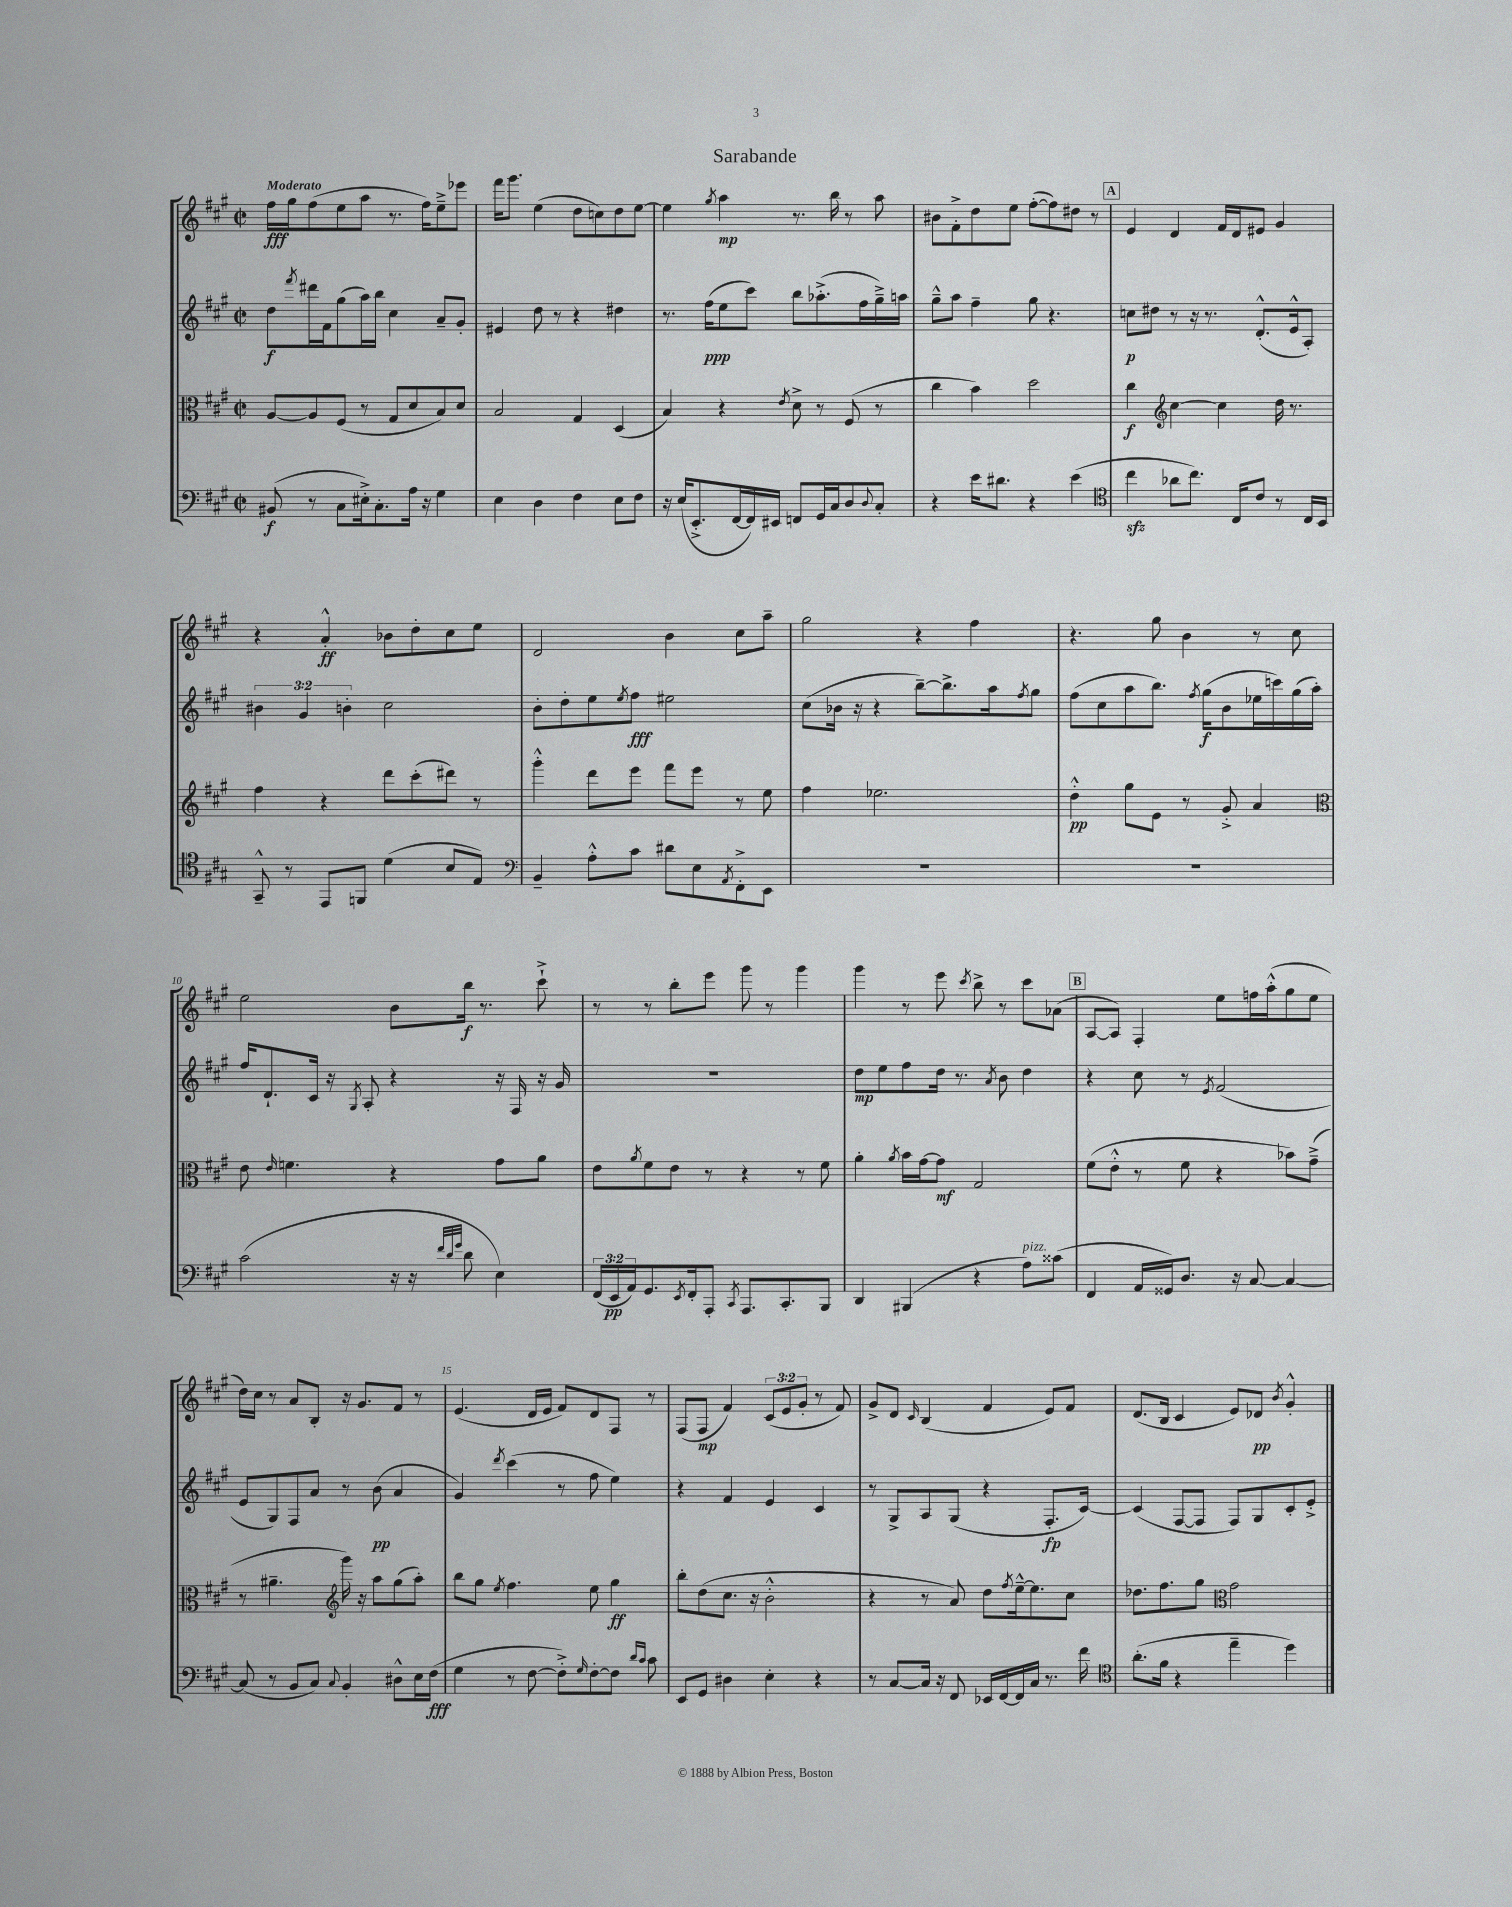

**kern	**dynam	**kern	**dynam	**kern	**dynam	**kern	**dynam
*part4	*part4	*part3	*part3	*part2	*part2	*part1	*part1
*staff4	*staff4	*staff3	*staff3	*staff2	*staff2	*staff1	*staff1
*clefF4	*	*clefC3	*	*clefG2	*	*clefG2	*
*k[f#c#g#]	*	*k[f#c#g#]	*	*k[f#c#g#]	*	*k[f#c#g#]	*
*M2/2	*	*M2/2	*	*M2/2	*	*M2/2	*
*met(c|)	*	*met(c|)	*	*met(c|)	*	*met(c|)	*
=1	=1	=1	=1	=1	=1	=1	=1
!	!	!	!	!	!	!LO:TX:a:B:t=Moderato	!
(8BB#X/	f	[8A/L	.	8dd\L	f	16ff#\LL	fff
.	.	.	.	.	.	16gg#\J	.
.	.	.	.	8qfff#/	.	.	.
8r	.	8A/]	.	16ddd#X\L	.	(8ff#\	.
.	.	.	.	16f#\J	.	.	.
8C#\L	.	(8F#/J	.	(8gg#\	.	8ee\	.
16E#X'^\k)	.	8r	.	16aa\L)	.	8aa\J	.
8.C#'\	.	.	.	16bb\JJ	.	.	.
.	.	8G#/L	.	4cc#\	.	8.r	.
16A\Jk	.	8d/	.	.	.	.	.
16r	.	.	.	.	.	16ff#\KL)	.
4G#\	.	8B/)	.	8a~/L	.	8ee~^\	.
.	.	8d/J	.	8g#'/J	.	8eee-X\J	.
=2	=2	=2	=2	=2	=2	=2	=2
4E\	.	2B/	.	4e#X/	.	16fff#\KL	.
.	.	.	.	.	.	8.ggg#\J	.
4D\	.	.	.	8dd\	.	(4ee\	.
.	.	.	.	8r	.	.	.
4F#\	.	4G#/	.	4r	.	8dd\L	.
.	.	.	.	.	.	8ccn\)	.
8E\L	.	(4D/	.	4dd#X\	.	8dd\	.
8F#\J	.	.	.	.	.	[8ee\J	.
=3	=3	=3	=3	=3	=3	=3	=3
16r	.	4B/)	.	8.r	.	4ee\]	.
(16E/KL	.	.	.	.	.	.	.
8.EE'^/	.	.	.	.	.	.	.
.	.	.	.	(16ff#\KL	ppp	.	.
.	.	.	.	.	.	8qgg#/	.
.	.	4r	.	8ee\	.	4aa\	mp
[16FF#/L	.	.	.	.	.	.	.
16FF#/])	.	.	.	8ccc#\J)	.	.	.
16EE#X/JJ	.	.	.	.	.	.	.
.	.	8qe/	.	.	.	.	.
8FFn/L	.	8d^\	.	8bb\L	.	8.r	.
16GG#/L	.	8r	.	(8.aa-X'^\	.	.	.
16C#/J	.	.	.	.	.	16bb\	.
8D/	.	(8F#/	.	.	.	8r	.
.	.	.	.	16ff#\L	.	.	.
8qqD/	.	.	.	.	.	.	.
8C#'/J	.	8r	.	16gg#~^\)	.	8aa\	.
.	.	.	.	16aan\JJ	.	.	.
=4	=4	=4	=4	=4	=4	=4	=4
4r	.	4cc#\	.	8gg#~^^\L	.	8b#X\L	.
.	.	.	.	8aa\J	.	8f#'^\	.
16e\KL	.	4b\)	.	4ff#~\	.	8dd\	.
8.d#X\J	.	.	.	.	.	.	.
.	.	.	.	.	.	8ee\J	.
4r	.	2dd\	.	8gg#\	.	([8ff#'\L	.
.	.	.	.	4.r	.	8ff#\])	.
(4e\	.	.	.	.	.	8dd#X\J	.
.	.	.	.	.	.	8r	.
!!LO:REH:place=s1:t=A
=5	=5	=5	=5	=5	=5	=5	=5
*clefC4	*	*	*	*	*	*	*
4cc#zz\	.	4cc#\	f	8ccn\L	p	4e/	.
.	.	.	.	8dd#X\J	.	.	.
*	*	*clefG2	*	*	*	*	*
8a-X\L	.	[4cc#\	.	8r	.	4d/	.
8.cc#\J)	.	.	.	16r	.	.	.
.	.	.	.	8.r	.	.	.
.	.	4cc#\]	.	.	.	16f#/LL	.
16C#/KL	.	.	.	.	.	16d/J	.
8c#/J	.	.	.	(8.d'^^/L	.	8e#X/J	.
8r	.	16dd\	.	.	.	4g#/	.
.	.	8.r	.	16e^^/k	.	.	.
16C#/LL	.	.	.	8A'/J)	.	.	.
16BB/JJ	.	.	.	.	.	.	.
!!LO:LB:g=z
=6	=6	=6	=6	=6	=6	=6	=6
8GG#~^^/	.	4ff#\	.	6b#X\	.	4r	.
8r	.	.	.	.	.	.	.
.	.	.	.	6g#/	.	.	.
8EE/L	.	4r	.	.	.	4a'^^/	ff
.	.	.	.	6bn'\	.	.	.
8FFn/J	.	.	.	.	.	.	.
(4d\	.	8ddd\L	.	2cc#\	.	8b-X\L	.
.	.	(8ccc#'\	.	.	.	8dd'\	.
8B/L	.	8ddd#X\J)	.	.	.	8cc#\	.
8E/J)	.	8r	.	.	.	8ee\J	.
=7	=7	=7	=7	=7	=7	=7	=7
*clefF4	*	*	*	*	*	*	*
4BB~/	.	4ggg#'^^\	.	8b'\L	.	2d/	.
.	.	.	.	8dd'\	.	.	.
8A'^^\L	.	8ddd\L	.	8ee\	.	.	.
.	.	.	.	8qee/	.	.	.
8c#\J	.	8eee\J	.	8ff#\J	fff	.	.
8d#X\L	.	8fff#\L	.	2ee#X\	.	4b\	.
8E\	.	8eee\J	.	.	.	.	.
8qAA/	.	.	.	.	.	.	.
8FF#'^\	.	8r	.	.	.	8cc#\L	.
8EE\J	.	8ee\	.	.	.	8aa~\J	.
=8	=8	=8	=8	=8	=8	=8	=8
1r	.	4ff#\	.	(8cc#\L	.	2gg#\	.
.	.	.	.	16b-X\Jk	.	.	.
.	.	.	.	16r	.	.	.
.	.	2.ee-X\	.	4r	.	.	.
.	.	.	.	[8bb~\L)	.	4r	.
.	.	.	.	8.bb^\]	.	.	.
.	.	.	.	.	.	4ff#\	.
.	.	.	.	16aa\k	.	.	.
.	.	.	.	8qff#/	.	.	.
.	.	.	.	8gg#\J	.	.	.
=9	=9	=9	=9	=9	=9	=9	=9
1r	.	4dd'^^\	pp	(8ff#\L	.	4.r	.
.	.	.	.	8cc#\	.	.	.
.	.	8gg#\L	.	8aa\	.	.	.
.	.	8e\J	.	8.bb\J)	.	8gg#\	.
.	.	8r	.	.	.	4b\	.
.	.	.	.	8qff#/	.	.	.
.	.	.	.	(16gg#\KL	f	.	.
.	.	8g#'^/	.	8b\	.	.	.
.	.	4a/	.	16ee-X\L	.	8r	.
.	.	.	.	16cccn\)	.	.	.
.	.	.	.	(16gg#\	.	8cc#\	.
.	.	.	.	16aa'\JJ)	.	.	.
!!LO:LB:g=z
=10	=10	=10	=10	=10	=10	=10	=10
*	*	*clefC3	*	*	*	*	*
(2c#\	.	8e\	.	16ff#/KL	.	2ee\	.
.	.	.	.	8.d`/	.	.	.
.	.	16qqe/	.	.	.	.	.
.	.	4.fn\	.	.	.	.	.
.	.	.	.	16c#/Jk	.	.	.
.	.	.	.	16r	.	.	.
.	.	.	.	8qG#/	.	.	.
.	.	.	.	8A'/	.	.	.
16r	.	4r	.	4r	.	8b\L	.
16r	.	.	.	.	.	.	.
32qqf#/LLL	.	.	.	.	.	.	.
32qqd/	.	.	.	.	.	.	.
32qqg#/JJJ	.	.	.	.	.	.	.
8d\	.	.	.	.	.	16bb\Jk	f
.	.	.	.	.	.	8.r	.
4E\)	.	8g#\L	.	16r	.	.	.
.	.	.	.	16F#/	.	.	.
.	.	8a\J	.	16r	.	8ccc#`^\	.
.	.	.	.	16g#/	.	.	.
=11	=11	=11	=11	=11	=11	=11	=11
(24FF#/LL	.	8e\L	.	1r	.	8r	.
24EE/	pp	.	.	.	.	.	.
24AA/J)	.	.	.	.	.	.	.
.	.	8qa/	.	.	.	.	.
8.GG#/	.	8f#\	.	.	.	8r	.
.	.	8e\J	.	.	.	8bb'\L	.
8qEE/	.	.	.	.	.	.	.
16FF#'/k	.	.	.	.	.	.	.
8AAA'/J	.	8r	.	.	.	8eee\J	.
8qCC#/	.	.	.	.	.	.	.
8.AAA/L	.	4r	.	.	.	8ggg#\	.
.	.	.	.	.	.	8r	.
8.CC#'/	.	.	.	.	.	.	.
.	.	8r	.	.	.	4ggg#\	.
8BBB/J	.	8f#\	.	.	.	.	.
=12	=12	=12	=12	=12	=12	=12	=12
4DD/	.	4a'\	.	8dd\L	mp	4ggg#\	.
.	.	.	.	8ee\	.	.	.
.	.	8qa/	.	.	.	.	.
(4BBB#X/	.	16b\LL	.	8ff#\	.	8r	.
.	.	[16g#\J	.	.	.	.	.
.	.	8g#\J]	mf	16dd\Jk	.	8eee\	.
.	.	.	.	8.r	.	.	.
.	.	.	.	.	.	8qccc#/	.
4r	.	2G#/	.	.	.	8bb^\	.
.	.	.	.	8qa/	.	.	.
.	.	.	.	8b\	.	8r	.
!LO:TX:a:i:t=pizz.	!	!	!	!	!	!	!
8A\L)	.	.	.	4dd\	.	8ccc#\L	.
(8c##X\J	.	.	.	.	.	(8a-X\J	.
!!LO:REH:place=s1:t=B
=13	=13	=13	=13	=13	=13	=13	=13
4FF#/	.	(8f#\L	.	4r	.	[8A/L	.
.	.	8e'^^\J	.	.	.	8A/J])	.
16AA/LL	.	8r	.	8cc#\	.	4F#'/	.
16GG##X/J)	.	.	.	.	.	.	.
8.D/J	.	8f#\	.	8r	.	.	.
.	.	.	.	8qe/	.	.	.
.	.	4r	.	(2f#/	.	8ee\L	.
16r	.	.	.	.	.	.	.
[8C#/	.	.	.	.	.	16ffn\L	.
.	.	.	.	.	.	(16aa'^^\J	.
4C#/_	.	8b-X\L)	.	.	.	8gg#\	.
.	.	(8g#~^\J	.	.	.	8ee\J	.
!!LO:LB:g=z
=14	=14	=14	=14	=14	=14	=14	=14
(8C#/]	.	8r	.	8e/L	.	16dd\LL)	.
.	.	.	.	.	.	16cc#\JJ	.
8r	.	4.a#X~\	.	8G#/)	.	8r	.
8BB/L	.	.	.	8F#/	.	8a/L	.
8C#/J)	.	.	.	8a/J	.	8B'/J	.
8qqC#/	.	.	.	.	.	.	.
*	*	*clefG2	*	*	*	*	*
4BB'/	.	16ggg#\)	.	8r	.	16r	.
.	.	16r	.	.	.	8.g#/L	.
.	.	8aa\L	.	(8b\	pp	.	.
8D#X^^\L	.	(8gg#\	.	4a/	.	8f#/J	.
16E\L	.	8aa'\J)	.	.	.	8r	.
(16F#\JJ	fff	.	.	.	.	.	.
=15	=15	=15	=15	=15	=15	=15	=15
4G#\	.	8bb\L	.	4g#/)	.	(4.e/	.
.	.	8gg#\J	.	.	.	.	.
.	.	8qee/	.	8qddd/	.	.	.
8r	.	4.ff#\	.	(4ccc#\	.	.	.
[8F#\	.	.	.	.	.	16d/LL	.
.	.	.	.	.	.	16e/JJ	.
8F#'^\L])	.	.	.	8r	.	8f#/L)	.
16qqG#/	.	.	.	.	.	.	.
[8F#'\	.	8ee\	.	8ff#\	.	8d/	.
8F#\J]	.	4gg#\	ff	4ee\)	.	8F#/J	.
16qqd/LL	.	.	.	.	.	.	.
16qqc#/JJ	.	.	.	.	.	.	.
8c#\	.	.	.	.	.	8r	.
=16	=16	=16	=16	=16	=16	=16	=16
8EE/L	.	8bb'\L	.	4r	.	(8F#/L	.
8GG#/J	.	(8dd\	.	.	.	8F#/J	mp
4D#X\	.	8.cc#\J	.	4f#/	.	4f#/)	.
.	.	16r	.	.	.	.	.
4E'\	.	2b'^^\	.	4e/	.	(12c#/L	.
.	.	.	.	.	.	12e/	.
.	.	.	.	.	.	12g#'/J	.
4r	.	.	.	4c#/	.	8r	.
.	.	.	.	.	.	8f#/)	.
=17	=17	=17	=17	=17	=17	=17	=17
8r	.	4r	.	8r	.	8g#^/L	.
[8C#/L	.	.	.	8G#^/L	.	8d/J	.
.	.	.	.	.	.	16qqc#/	.
16C#/Jk]	.	8r	.	8A/	.	(4B/	.
16r	.	.	.	.	.	.	.
8FF#/	.	8a/)	.	(8G#/J	.	.	.
16EE-X/LL	.	8dd\L	.	4r	.	4f#/	.
[16FF#/	.	.	.	.	.	.	.
.	.	8qff#/	.	.	.	.	.
16FF#/]	.	[16ee~^^\k	.	.	.	.	.
16C#/JJ	.	8.ee\]	.	.	.	.	.
8.r	.	.	.	8.F#'/L	fp	8e/L)	.
.	.	8cc#\J	.	.	.	8f#/J	.
16f#\	.	.	.	[16c#/Jk)	.	.	.
=18	=18	=18	=18	=18	=18	=18	=18
*clefC4	*	*	*	*	*	*	*
(8.a'\L	.	8.dd-X\L	.	(4c#/]	.	(8.d/L	.
16f#\Jk	.	8.ff#\	.	.	.	16B/Jk	.
4r	.	.	.	[8F#/L	.	4c#/	.
.	.	8gg#\J	.	8F#/J]	.	.	.
*	*	*clefC3	*	*	*	*	*
4ee~\	.	2g#\	.	8F#/L)	.	8e/L)	.
.	.	.	.	8G#/	.	8d-X/J	pp
.	.	.	.	.	.	8qb/	.
4dd\)	.	.	.	8c#'/	.	4g#'^^/	.
.	.	.	.	8e'^/J	.	.	.
==	==	==	==	==	==	==	==
*-	*-	*-	*-	*-	*-	*-	*-
